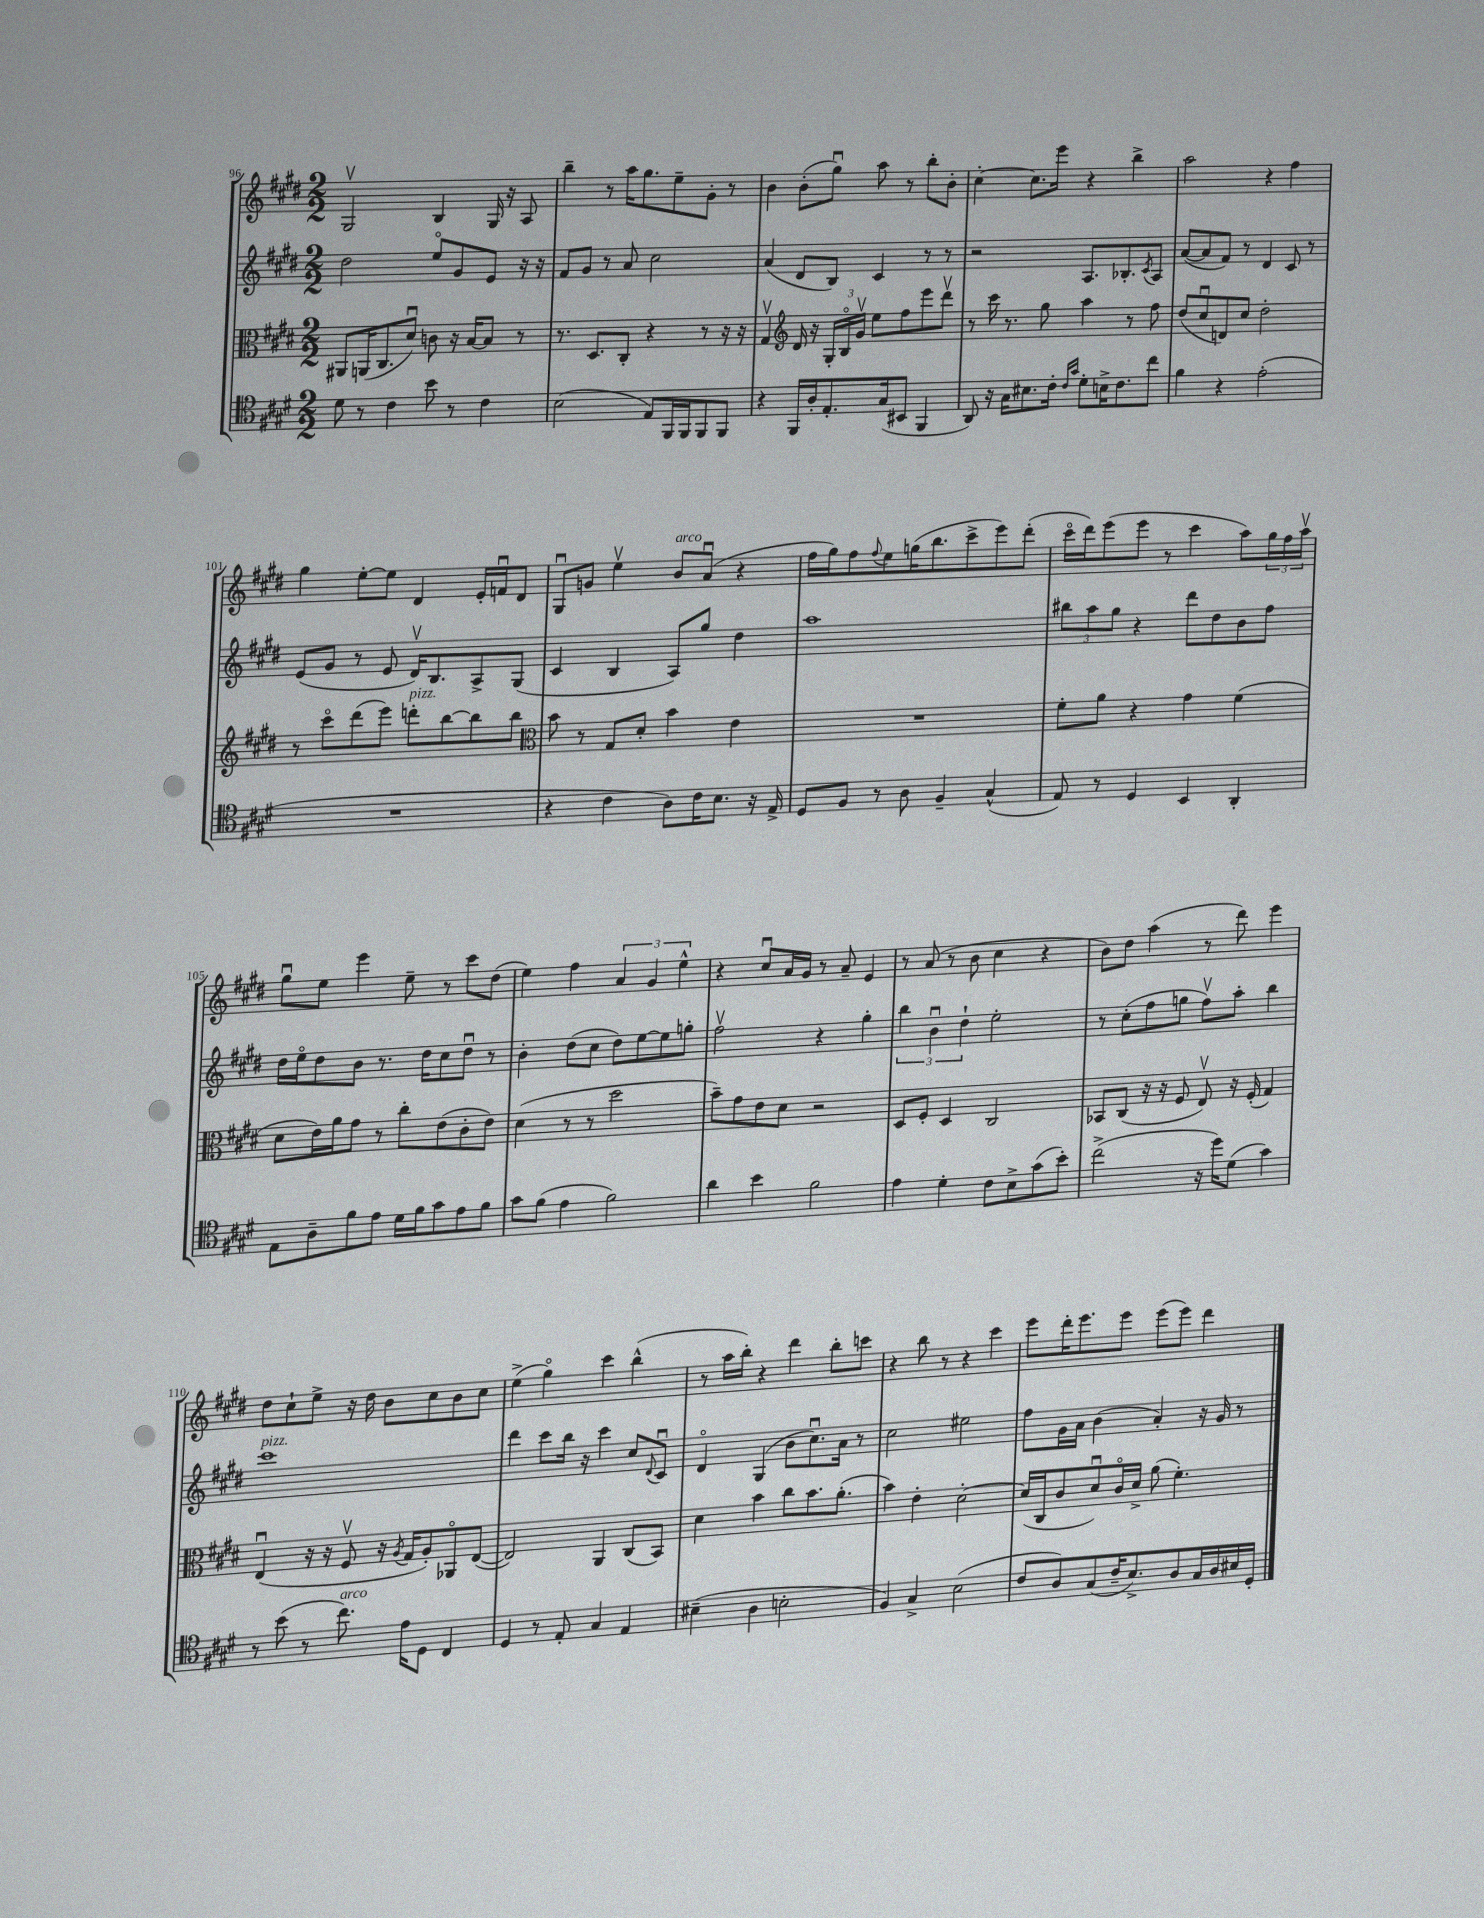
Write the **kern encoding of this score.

**kern	**kern	**kern	**kern
*part4	*part3	*part2	*part1
*staff4	*staff3	*staff2	*staff1
*clefC4	*clefC3	*clefG2	*clefG2
*k[f#c#g#d#]	*k[f#c#g#d#]	*k[f#c#g#d#]	*k[f#c#g#d#]
*M2/2	*M2/2	*M2/2	*M2/2
=96	=96	=96	=96
8d#\	8AA#X/L	2dd#\	2G#v/
8r	(16AAn/K	.	.
.	8.C#/	.	.
4c#\	.	.	.
.	8d#u/J)	.	.
8b\	8cn\	8ee/L	4B/
8r	16r	8g#/	.
.	[16B/KL	.	.
4c#\	8B/J]	8e/J	16G#/
.	.	.	16r
.	8r	16r	8A/
.	.	16r	.
=97	=97	=97	=97
(2B\	8.r	8f#/L	4bb~\
.	.	8g#/J	.
.	8.D#/L	.	.
.	.	8r	8r
.	8C#'/J	8a/	16aa\KL
.	.	.	8.gg#\
8E/L)	4r	2cc#\	.
16FF#/L	.	.	8ee~\
16FF#/J	.	.	.
8FF#/	8r	.	8g#'\J
8FF#/J	16r	.	8r
.	16r	.	.
=98	=98	=98	=98
4r	4G#v/	(4a/	4b\
*	*clefG2	*	*
16FF#/LL	16d#/	8d#/L	(8b'\L
16A'/J	16r	.	.
8.E'/	24G#'/LL	8B/J)	8gg#u\J)
.	24B/	.	.
.	24g#v/JJ	.	.
.	8ee\L	4c#/	8aa\
(16G#/k	.	.	.
8BB#X/J	8ff#\	.	8r
4FF#/	8eee\	8r	8bb'\L
.	8ddd#v\J	8r	8b'\J
=99	=99	=99	=99
8AA/)	8r	2r	[4cc#'\
16r	16ccc#\	.	.
16G#\KL	8.r	.	.
8.B#X\	.	.	8.cc#\L]
.	8gg#\	.	.
16c#'\Jk	.	.	16eee\Jk
16qqc#/LL	.	.	.
16qqg#/JJ	.	.	.
8d#'\L	4aa\	8.A/L	4r
16Bn^\K	.	.	.
8.c#\	.	8.B-X'/	.
.	8r	.	4bb^\
.	.	8qc#/	.
8cc#\J	8ff#\	8A/J	.
=100	=100	=100	=100
4f#\	(8dd#/L	([8a/L	2aa\
.	8cc#u/	8a/]	.
4r	8dn/)	8f#/J)	.
.	8cc#/J	8r	.
(2e'\	2dd#'\	4d#/	4r
.	.	8c#/	4ff#\
.	.	8r	.
!!LO:LB:g=z
=101	=101	=101	=101
1r	8r	(8e/L	4gg#\
.	8ccc#\L	8g#/J	.
.	(8ddd#\	8r	[8ee'\L
.	8eee\J)	8e/	8ee\J]
!	!LO:TX:a:i:t=pizz.	!	!
.	8dddn'\L	16d#v/KL)	4d#/
.	.	8.B/	.
.	[8bb\	.	.
.	8bb\]	8A^/	16e'/LL
.	.	.	16fnu/J
.	8bb\J	(8G#/J	8d#/J
=102	=102	=102	=102
*	*clefC3	*	*
4r	8b\	4c#/	8G#u/L
.	8r	.	8gn/J
4c#\	8G#/L	4B/	4eev\
.	8d#'/J	.	.
!	!	!	!LO:TX:a:i:t=arco
8A\L)	4b\	8A/L)	8b/L
16c#\K	.	8gg#/J	(8au/J
8.B\J	.	.	.
.	4e\	4dd#\	4r
16r	.	.	.
16E^/	.	.	.
=103	=103	=103	=103
8D#/L	1r	1aa	16ff#\LL
.	.	.	16gg#\J)
8F#/J	.	.	8ff#\
.	.	.	8qqff#/
8r	.	.	8ee\
8A\	.	.	(16ggn\K
.	.	.	8.bb\
4F#~/	.	.	.
.	.	.	8ccc#^\
(4G#^^/	.	.	8eee\)
.	.	.	(8ddd#'\J
=104	=104	=104	=104
8E/)	8f#'\L	12bb#X\L	16ccc#\LL
.	.	.	16ddd#\J)
.	.	12aa\	.
8r	8a\J	.	(8eee\
.	.	12gg#\J	.
4D#/	4r	4r	8eee\J
.	.	.	8r
4BB/	4g#\	8ddd#\L	4ccc#\
.	.	8dd#\	.
4AA'/	(4f#\	8b\	8aa\L)
.	.	8ff#\J	24gg#\L
.	.	.	24ff#\
.	.	.	24aav\JJ
!!LO:LB:g=z
=105	=105	=105	=105
8E\L	8d#\L	16dd#\LL	8gg#u\L
.	.	16ee\J	.
8A~\	16e\L)	8dd#\	8ee\J
.	16a\J	.	.
8f#\	8g#\J	8b\J	4eee\
8e\J	8r	8.r	.
16d#\LL	8cc#'\L	.	8ee~\
16f#\J	.	16dd#\KL	.
8g#\	(8e\	8cc#\	8r
8e\	8c#'\	8dd#u\J	8ccc#\L
8f#\J	8e\J)	8r	(8dd#\J
=106	=106	=106	=106
8g#\L	(4d#\	4b'\	4ee\)
(8f#\J	.	.	.
4e\	8r	(8dd#\L	4ff#\
.	8r	8cc#\J	.
2f#\)	2dd#\	8dd#\L)	6a/
.	.	[8ee\	.
.	.	.	6g#/
.	.	8ee\]	.
.	.	.	6ee^^\
.	.	8ggn'\J	.
=107	=107	=107	=107
4a\	8b~\L)	2ff#v\	4r
.	8g#\	.	.
4b\	8e\	.	8cc#u/L
.	8d#\J	.	16a/L
.	.	.	16g#/JJ
2f#\	2r	4r	8r
.	.	.	8a~/
.	.	4gg#'\	4e/
=108	=108	=108	=108
4e\	8D#/L	6bb\	8r
.	8F#'/J	.	(8a/
.	.	6bu\	.
4d#'\	4D#/	.	8r
.	.	6dd#`\	.
.	.	.	8b\
8c#\L	2C#/	2ee'\	4cc#\
8B^\	.	.	.
(8g#\	.	.	4r
8b'\J)	.	.	.
=109	=109	=109	=109
(2cc#^\	8BB-X/L	8r	8b\L)
.	(8C#/J	(8cc#'\L	8dd#\J
.	16r	8ff#\	(4aa\
.	16r	.	.
.	8F#/	8ggn\J	.
16r	8Ev/)	8ff#v\L)	8r
16dd#\KL)	.	.	.
(8d#\J	16r	8aa'\J	8ddd#\)
.	(16F#'/	.	.
4g#\)	4G#/)	4bb\	4eee\
!!LO:LB:g=z
=110	=110	=110	=110
!	!	!LO:TX:a:i:t=pizz.	!
8r	(4Eu/	1ccc#	8dd#\L
(8b\	.	.	8cc#`\
8r	16r	.	8ee^\J
.	16r	.	.
!LO:TX:a:i:t=arco	!	!	!
8.cc#\)	8F#v/	.	16r
.	.	.	16dd#\
.	16r	.	8b\L
.	8qA/	.	.
16e\KL	16G#/KL	.	.
8D#\J	8A'/)	.	8cc#\
4C#/	8AA-X/	.	8b\
.	([8E/J	.	8cc#\J
=111	=111	=111	=111
4D#/	2E/])	4ddd#\	(4ee^\
8r	.	8ccc#\L	4gg#\)
8E'/	.	16bb\Jk	.
.	.	16r	.
4G#/	4AA/	4ccc#\	4ccc#\
4E/	(8C#/L	8cc#/L	(4bb^^\
.	.	8qqd#/	.
.	8BB/J)	8c#u/J	.
=112	=112	=112	=112
(4B#X~\	4d#\	4d#/	8r
.	.	.	16aa\LL
.	.	.	16bb'\JJ)
4A\	4b\	(4G#/	4r
2Bn'\	8cc#\L	8b\L	4ddd#\
.	8.b\	8.cc#u\)	.
.	.	.	8bb'\L
.	(8.a'\J	16a\Jk	.
.	.	8r	8cccn\J
=113	=113	=113	=113
4F#/)	4b\)	2cc#\	4r
4G#^/	4e'\	.	8bb\
.	.	.	8r
(2B\	[2d#'\	2ee#X\	4r
.	.	.	4ccc#\
=114	=114	=114	=114
8c#/L	(16d#/LL]	8ff#\L	8eee\L
.	16C#/J	.	.
8A/)	8c#/	16g#\L	16ddd#'\K
.	.	16a\JJ	8.eee\
(8G#/	8d#u/)	(4b\	.
16c#~/K	16c#/L	.	8eee\J
8.B^/)	16d#^/JJ	.	.
.	(8a\	4a'/)	(8eee\L
8A/	4.f#'\)	.	8eee\J)
16G#/L	.	16r	4ddd#\
16A/	.	16g#/	.
16B#X/	.	8r	.
16D#'/JJ	.	.	.
==	==	==	==
*-	*-	*-	*-
